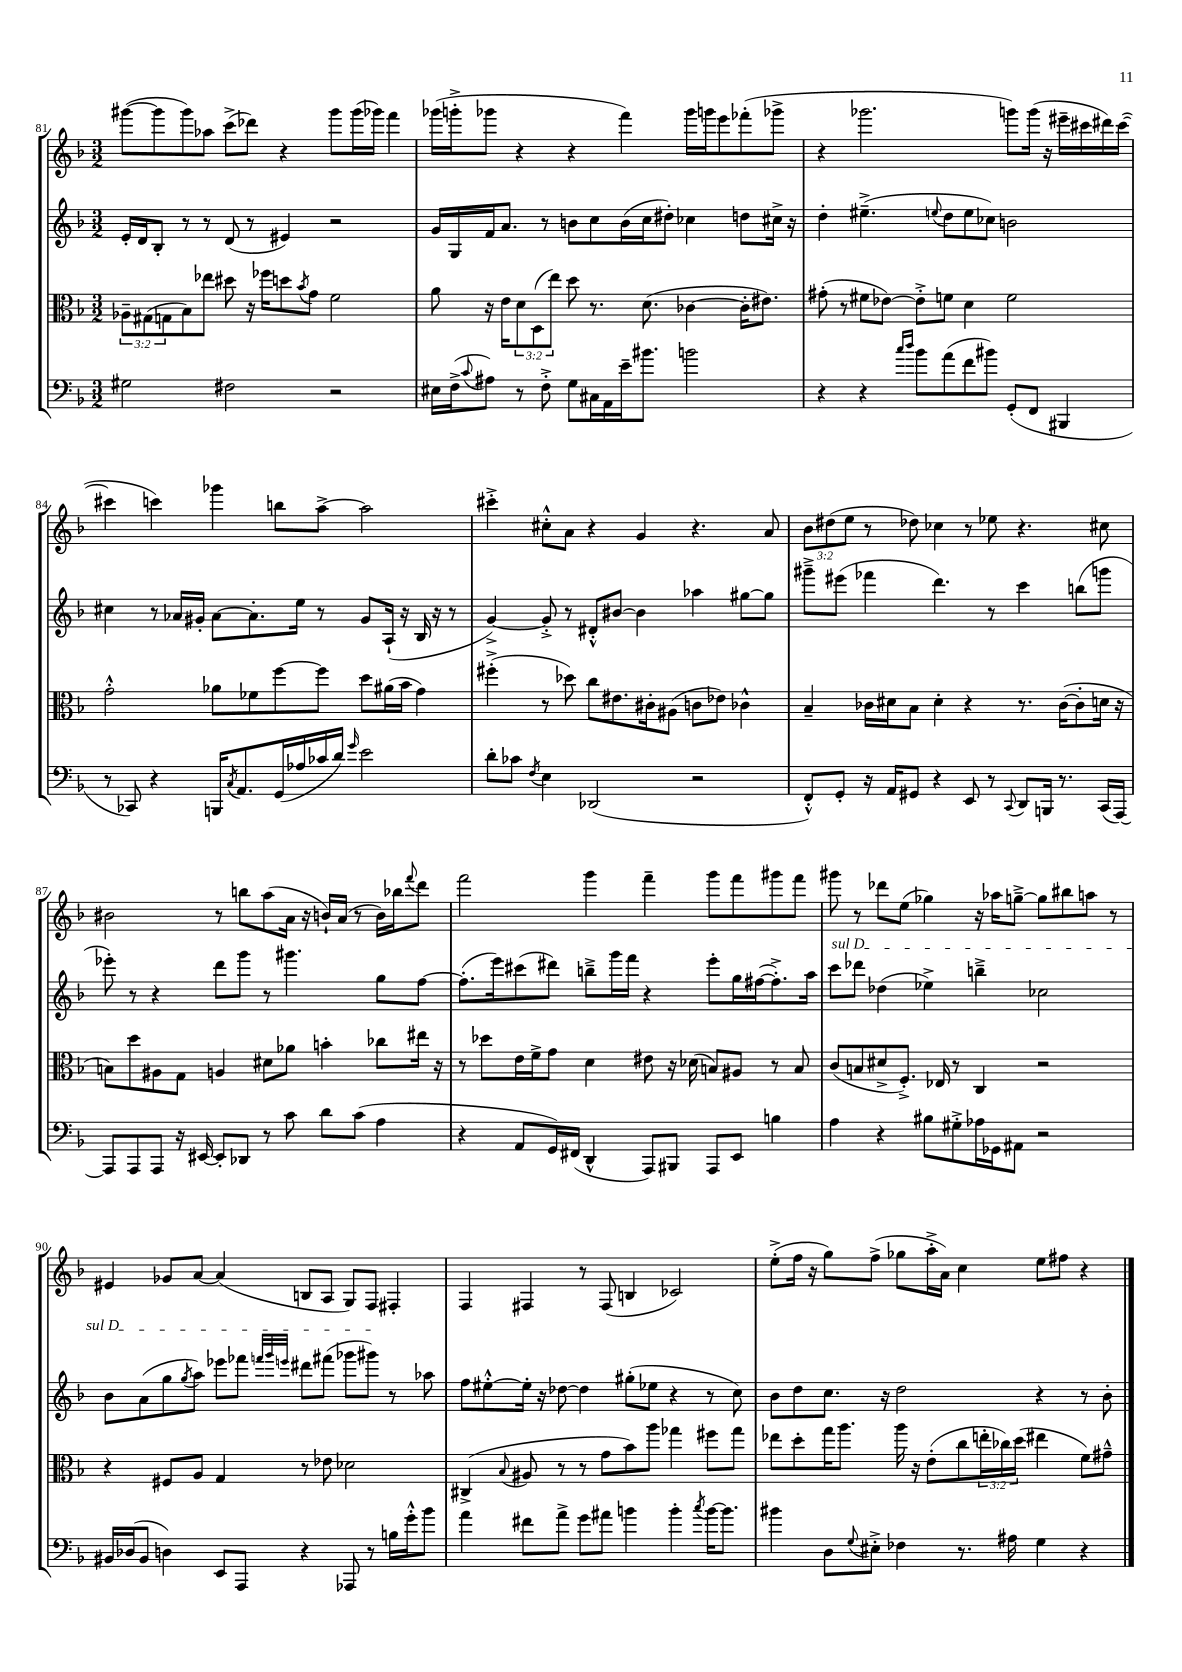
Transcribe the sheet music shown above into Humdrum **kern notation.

**kern	**kern	**kern	**kern
*staff4	*staff3	*staff2	*staff1
*clefF4	*clefC3	*clefG2	*clefG2
*k[b-]	*k[b-]	*k[b-]	*k[b-]
*M3/2	*M3/2	*M3/2	*M3/2
2G#	12A-~	16e'	([8ggg#
.	.	16d	.
.	(12G#	.	.
.	.	8B-'	8ggg#]
.	12G	.	.
.	8B-)	8r	8ggg#)
.	8ee-	8r	8aa-
2F#	8dd#	(8d	(8ccc^
.	16r	8r	8ddd-)
.	16ff-	.	.
.	8dd	4e#)	4r
.	8qb-	.	.
.	8g	.	.
2r	2f	2r	8ggg#
.	.	.	(16ggg#
.	.	.	16ggg-)
.	.	.	4fff
=	=	=	=
16E#	8a	16g	(16ggg-
(16F^	.	16G	16ggg'^
8qqc	.	.	.
8A#)	16r	16f	8ggg-
.	16e	8.a	.
8r	12d	.	4r
.	(12D	.	.
8F'^	.	8r	.
.	12ee)	.	.
8G	8dd	8b	4r
16C#	8.r	8cc	.
16AA	.	.	.
16e~	.	(16b	4fff)
8.b#	(8.d	16cc	.
.	.	8dd#')	.
2b	[4c-	4cc-	16ggg-
.	.	.	16ggg
.	.	.	8eee
.	16c-']	8dd	(8fff-'
.	8.e#)	.	.
.	.	16cc#^	8ggg-^
.	.	16r	.
=	=	=	=
4r	(8g#'	4dd'	4r
.	8r	.	.
4r	8f#	(4.ee#~^	2.ggg-
.	[8e-)	.	.
16qqcc	.	.	.
16qqdd	.	.	.
8b-	8e-'^]	.	.
.	.	8qqee	.
(8a	8f	8dd	.
8f	4d	8ee	.
8b#)	.	8cc-)	.
(8GG'	2f	2b	8ggg)
8FF	.	.	(16ggg
.	.	.	16r
4BBB#	.	.	16eee#~
.	.	.	16ccc#
.	.	.	16ddd#)
.	.	.	([16ccc#
=	=	=	=
8r	2g'^^	4cc#	4ccc#]
8CC-)	.	.	.
4r	.	8r	4ccc)
.	.	16a-	.
.	.	16g#'	.
16BBB	8a-	[8a-	4ggg-
8qC	.	.	.
8.AA	.	.	.
.	8f-	8.a-']	.
(16GG	[8ff	.	8bb
16A-	.	16ee	.
16c-	8ff]	8r	[8aa^
16d)	.	.	.
16qqg	.	.	.
2e	8dd	8g#	2aa]
.	(16a#	(16A`	.
.	16b-	16r	.
.	4g)	16B-	.
.	.	16r	.
.	.	8r	.
=	=	=	=
8d'	(4ff#'^	[4g^)	4ccc#'^
8c-	.	.	.
8qF	.	.	.
4E	8r	8g'^]	8cc#'^^
.	8dd-)	8r	8a
(2DD-	8cc	8d#'^^	4r
.	8.e#	[8b#	.
.	.	4b#]	4g
.	16c#'	.	.
.	(8A#	.	.
2r	8c	4aa-	4.r
.	8e-)	.	.
.	4c-^^	[8gg#	.
.	.	8gg#]	8a
=	=	=	=
8FF'^^)	4B-~	8ggg#~^	12b-
.	.	.	(12dd#
8GG'	.	(8eee#	.
.	.	.	12ee
16r	16c-	4fff-	8r
16AA	16d#	.	.
8GG#	8B-	.	8dd-)
4r	4d#'	4.ddd)	4cc-
8EE	4r	.	8r
8r	.	8r	8ee-
8qqCC	.	.	.
8DD	8.r	4ccc	4.r
16BBB	.	.	.
8.r	([16c-	.	.
.	8c-']	(8bb	.
(16CC	16d	8ggg	8cc#
[16AAA)	16r	.	.
=	=	=	=
8AAA]	8B)	8eee-')	2b#
8AAA	8dd	8r	.
8AAA	8A#	4r	.
16r	8G	.	.
[16EE#	.	.	.
8EE#']	4A	8ddd	8r
8DD-	.	8ggg	8bb
8r	8d#	8r	(8aa
8c	8a-	4.ggg#	16a
.	.	.	16r
8d	4b'	.	16b`)
.	.	.	(16a
(8c	.	.	8r
4A	8cc-	8gg	16b)
.	.	.	16bb-
.	.	.	8qqfff
.	16ee#	[8ff	8ddd
.	16r	.	.
=	=	=	=
4r	8r	(8.ff']	2fff
.	8dd-	.	.
.	.	16eee)	.
8AA	16e	(8ccc#	.
.	16f^	.	.
16GG)	8g	8ddd#)	.
(16FF#	.	.	.
4DD^^	4d	8bb~^	4ggg
.	.	16ggg	.
.	.	16fff	.
8AAA)	8e#	4r	4fff~
8BBB#	16r	.	.
.	(16d-	.	.
8AAA	8B)	8eee'	8ggg
8EE	8A#	16gg	8fff
.	.	([16ff#	.
4B	8r	8.ff#'^])	8ggg#
.	8B	.	8fff
.	.	16aa	.
=	=	=	=
4A	(8c	8ccc	8ggg#
.	8B	8ddd-	8r
4r	8d#^	(4dd-	8ddd-
.	8.F'^)	.	(8ee
8B#	.	4ee-^)	4gg-)
.	16E-	.	.
8G#'^	8r	.	.
16A-	4C	4bb~^	16r
16GG-	.	.	16aa-
8AA#	.	.	[8gg~^
2r	2r	2cc-	8gg]
.	.	.	8bb#
.	.	.	8aa
.	.	.	8r
=	=	=	=
16BB#	4r	8b-	4e#
(16D-	.	.	.
8BB#	.	(8a	.
4D)	8F#	8gg	8g-
.	.	8qgg	.
.	8A	8aa)	[8a
8EE	4G	8eee-	(4a]
8AAA	.	8fff-	.
.	.	32qqfff	.
.	.	32qqggg	.
.	.	32qqeee	.
4r	8r	8ddd#	8B
.	8e-	(8fff#	8A
8AAA-	2d-	8ggg-	8G)
8r	.	8ggg#)	8F
16B	.	8r	4F#'
16g'^^	.	.	.
8b-	.	8aa-	.
=	=	=	=
4a	(4C#^	8ff	4F
.	.	[8ee#'^^	.
.	8qqB-	.	.
8f#	8A#	16ee#']	4F#
.	.	16r	.
8a^	8r	[8dd-	.
8g	8r	4dd-]	8r
8a#	8g	.	(8F#
4b	8b-)	(8gg#'	4B
.	8aa	8ee-	.
4b'	4gg-	4r	2c-)
8qcc	.	.	.
[16b	8ff#	8r	.
8.b]	.	.	.
.	8gg-	8cc)	.
=	=	=	=
4b#	8ee-	8b-	(8ee'^
.	8dd'	8dd	16ff
.	.	.	16r
8D	16gg	8.cc	8gg)
.	8.aa	.	.
8qqG	.	.	.
8E#'^	.	.	(8ff^
.	.	16r	.
4F-	16aa	2dd	8gg-
.	16r	.	.
.	(8e'	.	16aa'^
.	.	.	16a)
8.r	8cc	.	4cc
.	24ee'	.	.
.	24cc-)	.	.
16A#	.	.	.
.	(24dd	.	.
4G	4ee#	4r	8ee
.	.	.	8ff#
4r	8f)	8r	4r
.	8g#~^^	8b-'	.
==	==	==	==
*-	*-	*-	*-
